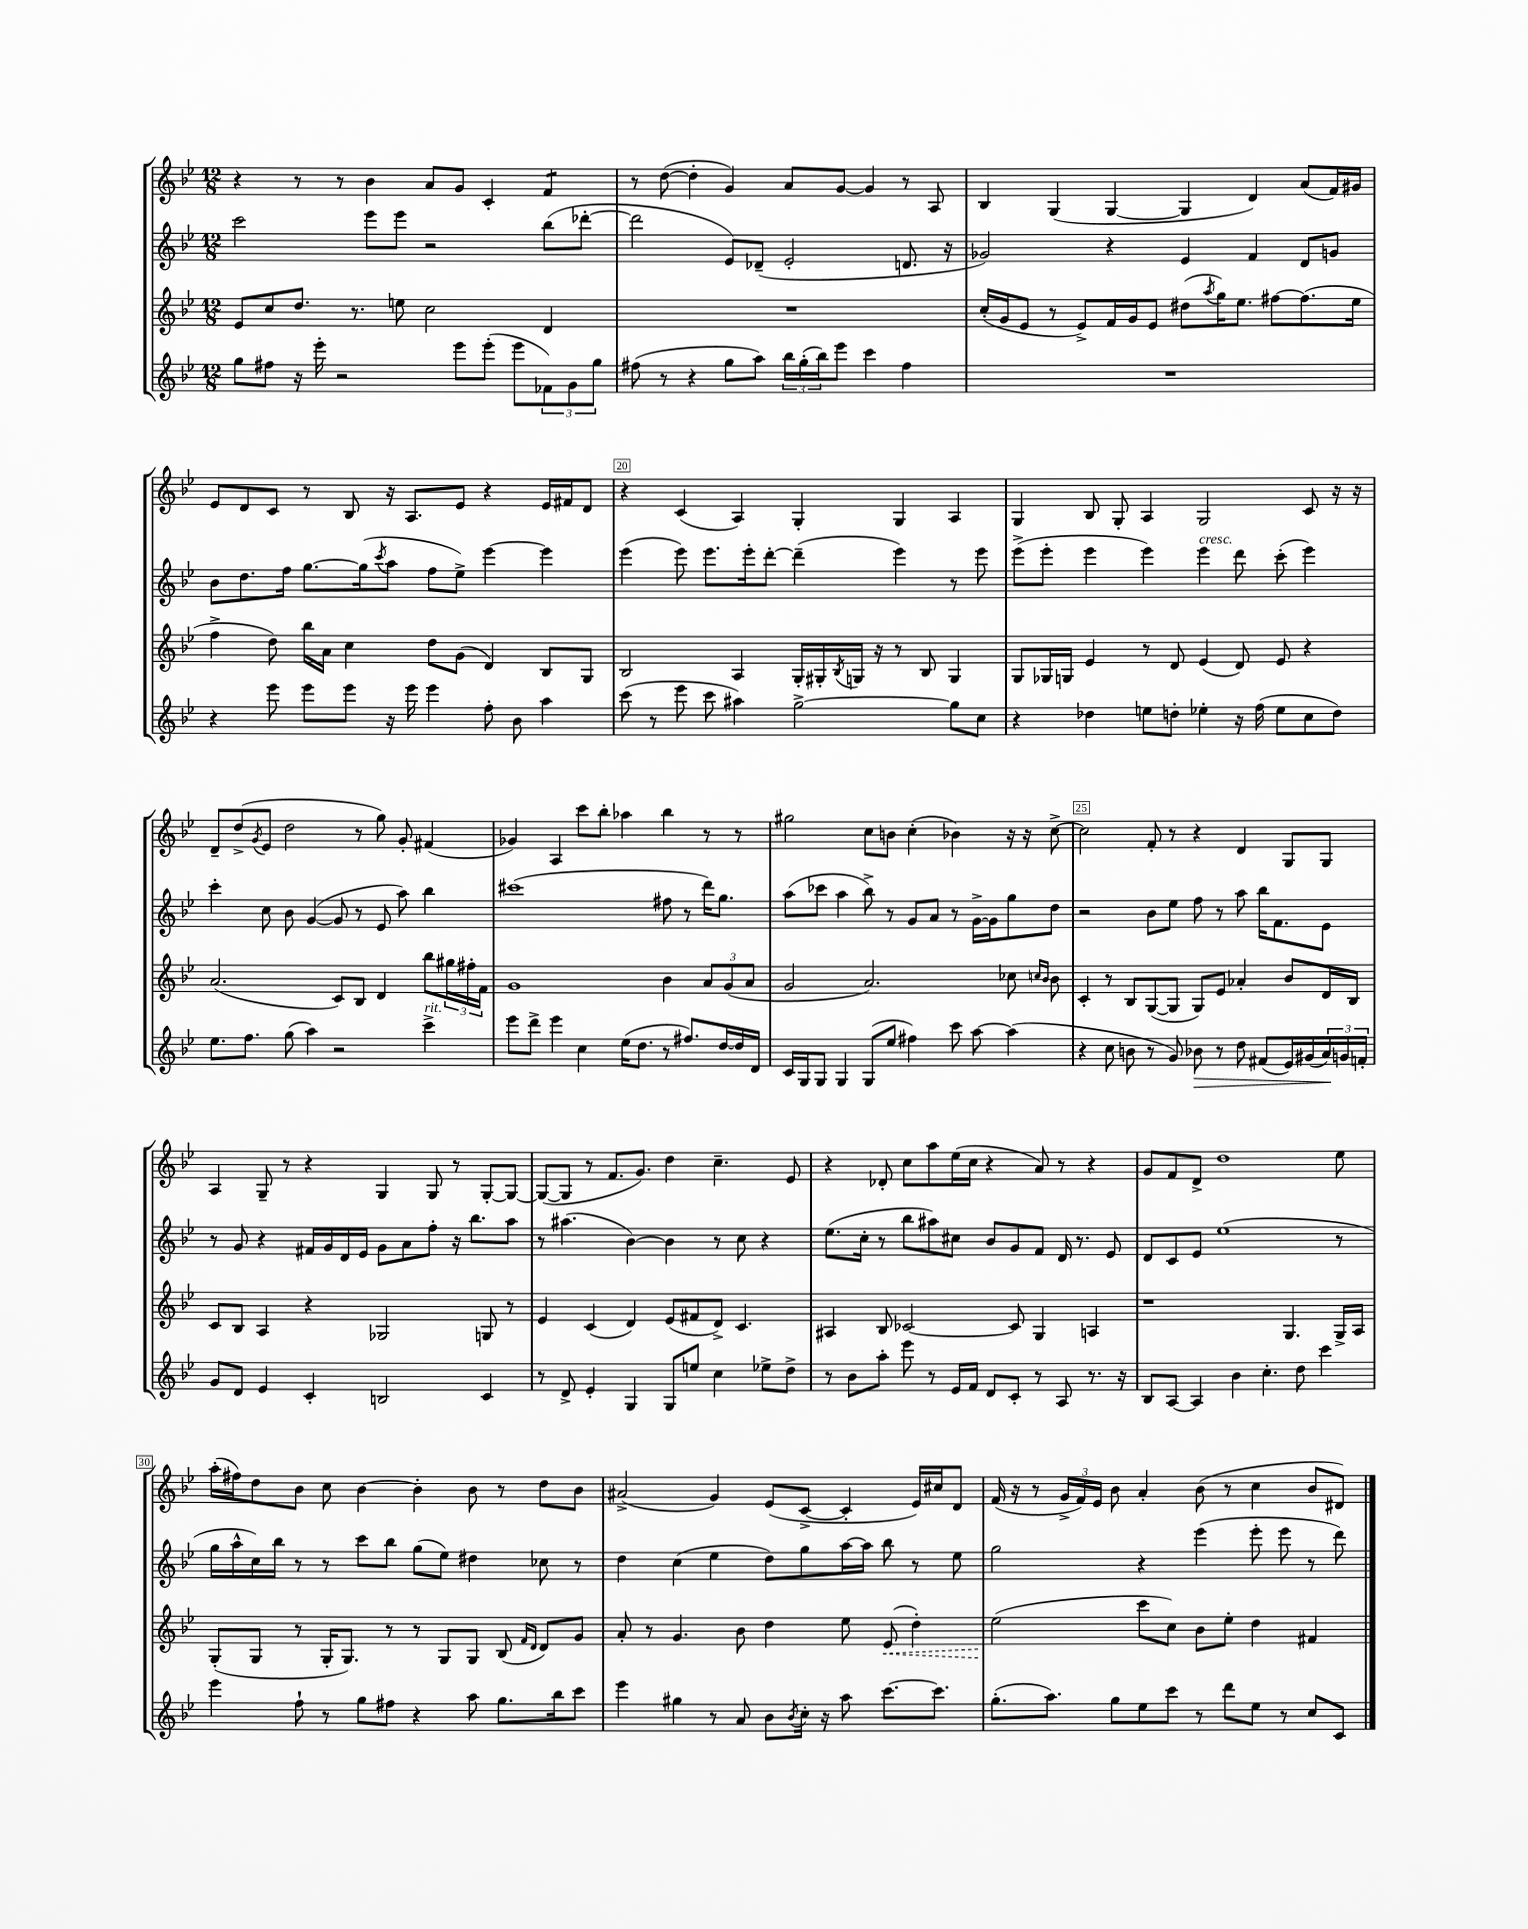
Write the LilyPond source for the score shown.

<<
\new StaffGroup <<
\new Staff = "s0" {
    \clef treble \key bes \major \numericTimeSignature \time 12/8
    r4 r8 r8 bes'4 a'8 g'8 c'4-. f'4:8 |
    r8 d''8~( d''4-. g'4) a'8 g'8~ g'4 r8 a8 |
    bes4 g4( g4~ g4 d'4) a'8( f'16) gis'16 |
    ees'8 d'8 c'8 r8 bes8 r16 a8. ees'8 r4 ees'16 fis'16 d'8 |
    r4 c'4( a4) g4-. g4 a4 |
    g4 bes8 g8-. a4 g2 c'8 r16 r16 |
    d'8-- d''8->( \acciaccatura { g'8 } ees'8 d''2 r8 g''8) g'8-. fis'4( |
    ges'4) a4 c'''8 bes''8-. aes''4 bes''4 r8 r8 |
    gis''2 c''8 b'8 c''4-.( bes'4) r16 r16 c''8~-> |
    c''2 f'8-. r8 r4 d'4 g8 g8 |
    a4 g8-- r8 r4 g4 g8 r8 g8~-. g8~ |
    g8~( g8 r8 f'8. g'8.) d''4 c''4.-- ees'8 |
    r4 des'8-. c''8 a''8 ees''16( c''16 r4 a'8) r8 r4 |
    g'8 f'8 d'8-> d''1 ees''8 |
    a''16-.( fis''16) d''8 bes'8 c''8 bes'4~ bes'4-. bes'8 r8 d''8 bes'8 |
    ais'2->( g'4) ees'8( c'8~-> c'4-. ees'16) cis''16 d'8 |
    f'16( r16 r8 \tuplet 3/2 { g'16-> f'16) ees'16 } bes'8 a'4-. bes'8( r8 c''4 bes'8 dis'8) \bar "|." |
}
\new Staff = "s1" {
    \clef treble \key bes \major \numericTimeSignature \time 12/8
    c'''2 ees'''8 ees'''8 r2 bes''8( des'''8~-. |
    des'''2 ees'8) des'8--( ees'2-. d'8. r16 |
    ges'2) r4 ees'4 f'4 d'8 g'8 |
    bes'8 d''8. f''16 g''8.~ g''16( \acciaccatura { c'''8 } a''8 f''8 ees''8->) ees'''4~ ees'''4 |
    ees'''4( ees'''8) ees'''8. ees'''16-. d'''8~-. d'''4--( ees'''4) r8 ees'''8 |
    ees'''8->( ees'''8-. ees'''4 ees'''4) ees'''4^\markup { \italic "cresc." } d'''8 c'''8-.( ees'''4) |
    c'''4-. c''8 bes'8 g'4~( g'8 r8 ees'8 a''8) bes''4 |
    cis'''1( fis''8 r8 d'''16) g''8. |
    a''8( ces'''8 a''4 bes''8->) r8 g'8 a'8 r8 g'16~-> g'16 g''8 d''8 |
    r2 bes'8 ees''8 f''8 r8 a''8 bes''16 f'8. ees'8 |
    r8 g'8 r4 fis'16 g'16 d'16 ees'16 g'8 a'8 f''8-. r16 bes''8. a''8 |
    r8 ais''4.( bes'4~) bes'4 r8 c''8 r4 |
    ees''8.( c''16-. r8 bes''8 ais''8) cis''8 bes'8 g'8 f'8 d'16 r8. ees'8 |
    d'8 c'8 ees'8 ees''1( r8 |
    g''16 a''16-^ c''16) bes''16 r8 r8 c'''8 bes''8 g''8( ees''8) dis''4 ces''8 r8 |
    d''4 c''4( ees''4 d''8) g''8 a''16~ a''16 bes''8 r8 ees''8 |
    g''2 r4 ees'''4( ees'''8-. ees'''8 r8 d'''8) \bar "|." |
}
\new Staff = "s2" {
    \clef treble \key bes \major \numericTimeSignature \time 12/8
    ees'8 c''8 d''8. r8. e''8 c''2 d'4 |
    R1. |
    c''16-.( g'16 ees'8 r8 ees'8->) f'16 g'16 ees'8 dis''8( \acciaccatura { a''8 } g''16) ees''8. fis''8~ fis''8.( ees''16 |
    f''4-> d''8) bes''16 a'16 c''4 d''8 g'8( d'4) bes8 g8 |
    bes2 a4 g16-. gis16-. \acciaccatura { bes8 } g16 r16 r8 bes8 g4 |
    g8 ges16 g16 ees'4 r8 d'8 ees'4( d'8) ees'8 r4 |
    a'2.( c'8) bes8 d'4 bes''8 \tuplet 3/2 { gis''16 fis''16-. f'16 } |
    g'1 bes'4 \tuplet 3/2 { a'8 g'8( a'8 } |
    g'2 a'2.) ces''8 \grace { c''16 bes'16 } bes'8 |
    c'4-. r8 bes8 g8~( g8 g8) ees'8 aes'4-. bes'8 d'16 bes16 |
    c'8 bes8 a4 r4 ges2 g8 r8 |
    ees'4 c'4( d'4) ees'8( fis'8 d'8->) c'4. |
    ais4 bes8 ces'2~ ces'8 g4 a4 |
    r1 g4. g16-> a16 |
    g8-.( g8 r8 g16-. g8.) r8 r8 g8 g8 bes8( \grace { f'16 d'16 } d'8) g'8 |
    a'8-. r8 g'4. bes'8 d''4 ees''8 \once \override Hairpin.style = #'dashed-line ees'8\<( d''4-.) |
    ees''2\!( c'''8 c''8) bes'8 ees''8-. d''4 fis'4 \bar "|." |
}
\new Staff = "s3" {
    \clef treble \key bes \major \numericTimeSignature \time 12/8
    g''8 fis''8 r16 ees'''16-. r2 ees'''8 ees'''8-.( ees'''8 \tuplet 3/2 { fes'8) g'8 g''8 } |
    fis''8( r8 r4 g''8 a''8) \tuplet 3/2 { bes''16 g''16-.( bes''16) } ees'''8 c'''4 fis''4 |
    R1. |
    r4 ees'''8 ees'''8 ees'''8 r16 ees'''16 ees'''4 f''8-. bes'8 a''4 |
    c'''8( r8 ees'''8 c'''8 ais''4) g''2~-> g''8 c''8 |
    r4 des''4 e''8 d''8-. ees''4-. r16 f''16( ees''8 c''8 d''8) |
    ees''8. f''8. g''8( a''4) r2 c'''4->^\markup { \italic "rit." } |
    ees'''8 d'''8-> ees'''4 c''4 ees''16( d''8. r8 fis''8.) d''16~ d''16 d'16 |
    c'16 g16 g8 g4 g8( ees''8 fis''4) c'''8 a''8~ a''4( |
    r4 c''8 b'8 r8 g'8) bes'8\> r8 d''8 fis'8( ees'16) gis'16( \tuplet 3/2 { a'16\!) g'16 f'16-. } |
    g'8 d'8 ees'4 c'4-. b2 c'4 |
    r8 d'8-> ees'4-. g4 g8 e''8 c''4 ees''8-> d''8-> |
    r8 bes'8 a''8-. ees'''8 r8 ees'16 f'16 d'8 c'8-. r8 a8 r8. r16 |
    bes8 a8~ a4 bes'4 c''4.-. d''8 c'''4 |
    ees'''4 f''8-! r8 g''8 fis''8 r4 a''8 g''8. bes''16 c'''8 |
    ees'''4 gis''4 r8 a'8 bes'8 \acciaccatura { bes'8 } c''16-. r16 a''8 c'''8.~ c'''8. |
    g''8.-.( a''8.) g''8 ees''8 c'''8 r8 d'''8 ees''8 r8 c''8 c'8 \bar "|." |
}
>>
>>
\layout { \context { \Score currentBarNumber = #16 \override BarNumber.break-visibility = ##(#f #t #t) barNumberVisibility = #(every-nth-bar-number-visible 5) \override BarNumber.stencil = #(make-stencil-boxer 0.1 0.3 ly:text-interface::print) } }
